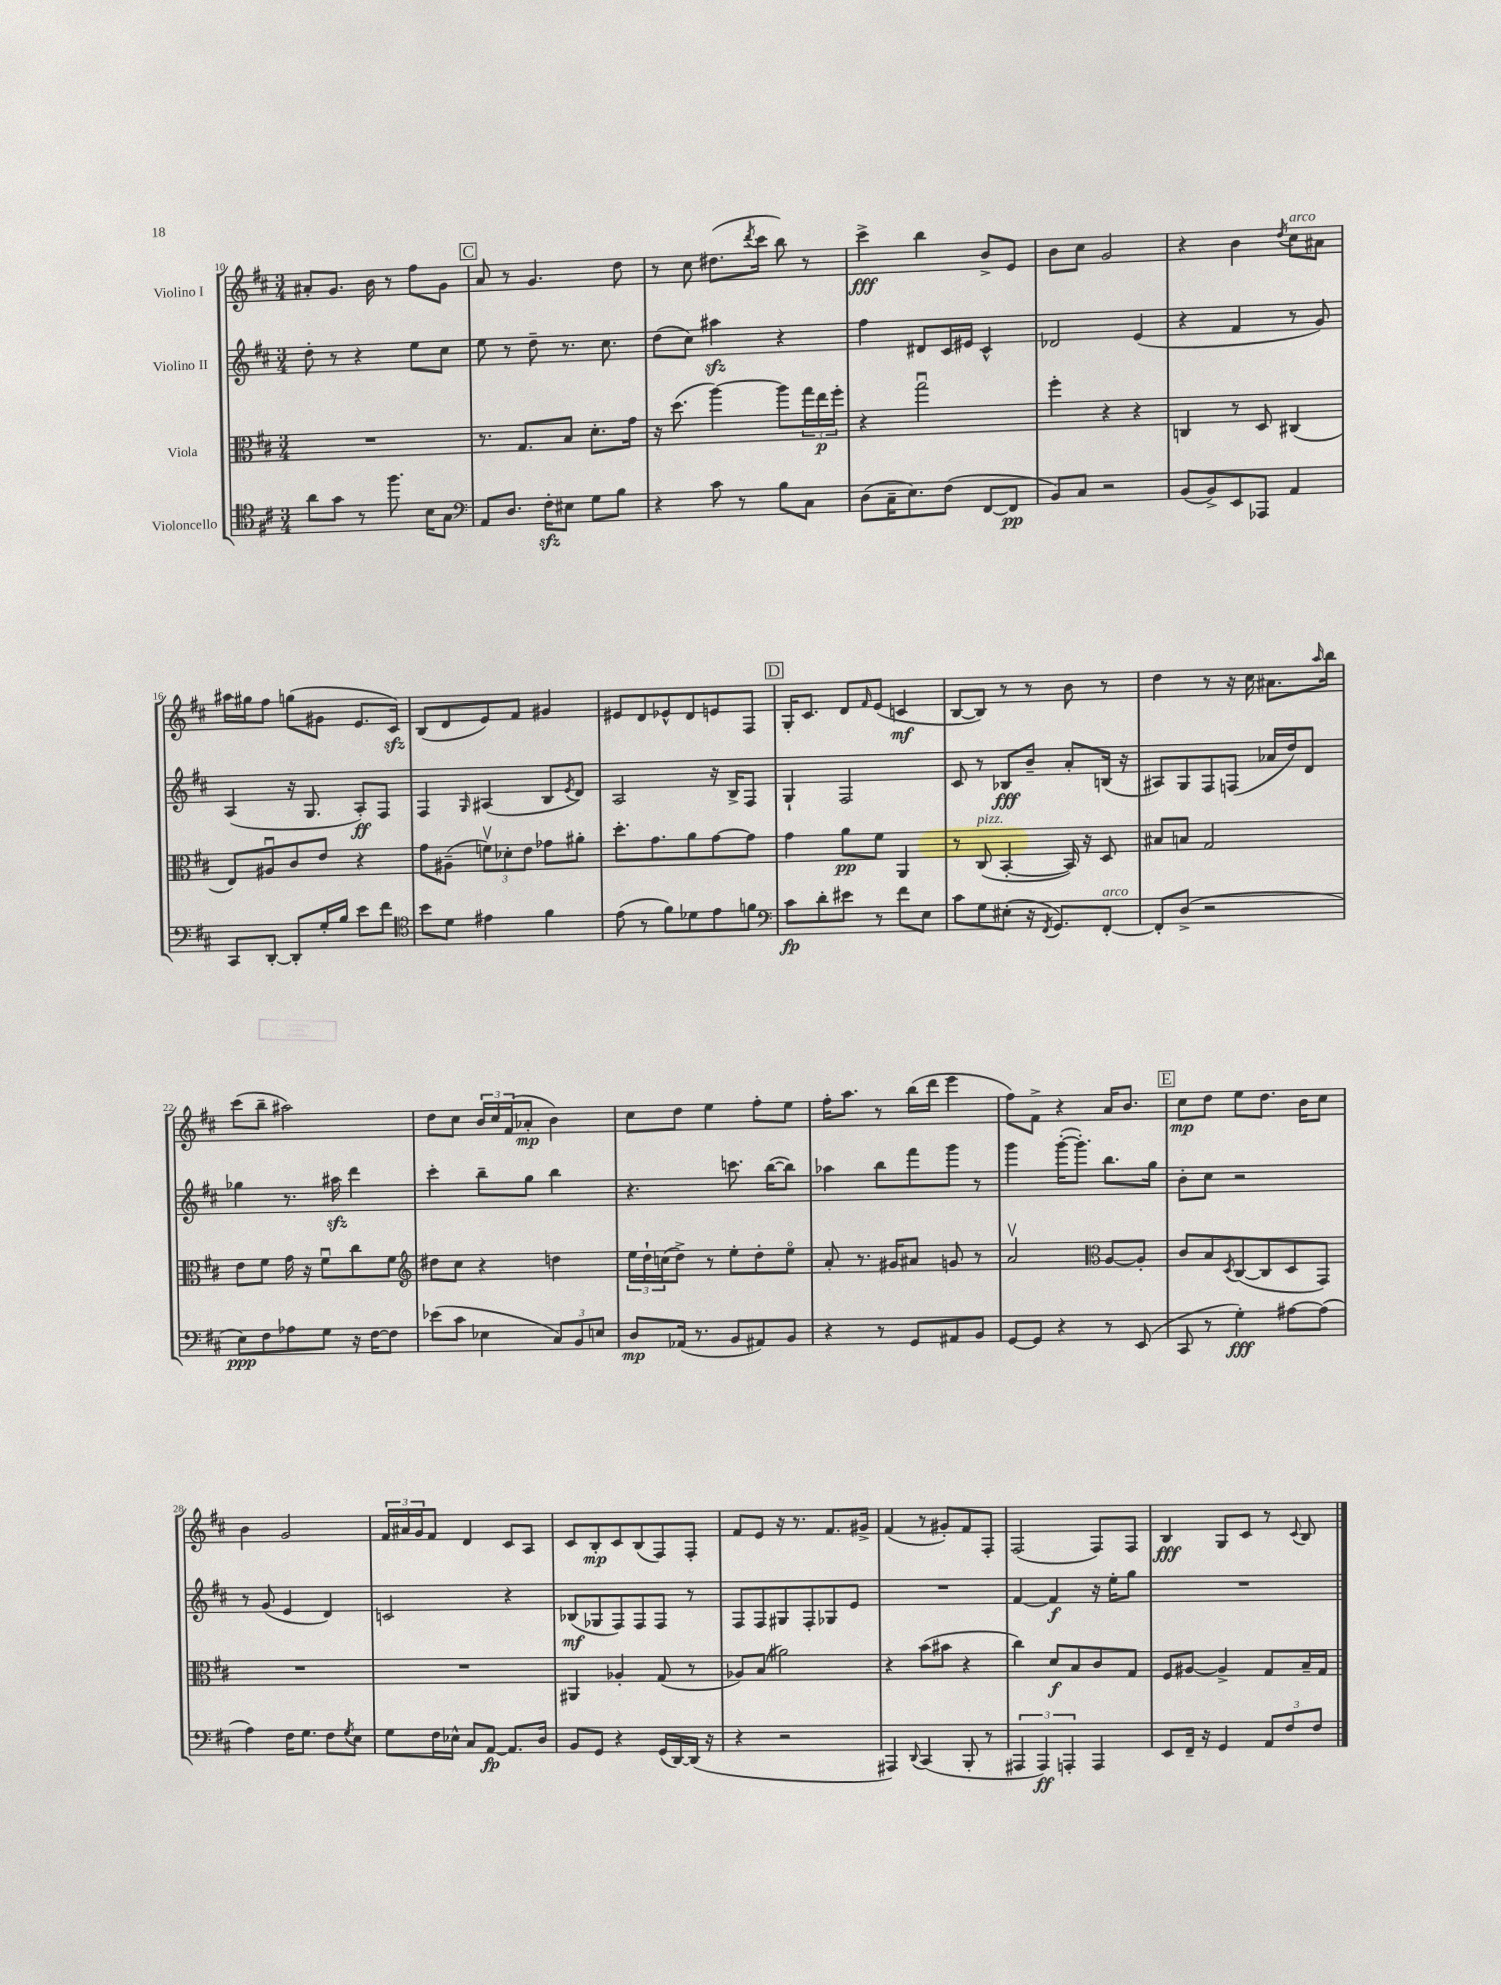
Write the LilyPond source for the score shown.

<<
\new StaffGroup <<
\new Staff = "s0" \with { instrumentName = "Violino I" } {
    \clef treble \key d \major \numericTimeSignature \time 3/4
    ais'8-. g'8. b'16 r8 fis''8 g'8 |
    \mark \markup { \box "C" } a'8 r8 g'4. d''8 |
    r8 cis''8 dis''8.( \acciaccatura { d'''8 } cis'''16 b''8) r8 |
    cis'''4->\fff b''4 b'8-> e'8 |
    b'8 cis''8 g'2 |
    r4 b'4 \acciaccatura { d''8 } cis''8^\markup { \italic "arco" } ais'8 |
    ais''16 gis''16 fis''8 g''8( gis'8 e'8. cis'16\sfz) |
    b8( d'8 e'8) fis'8 gis'4 |
    eis'8 d'8 ees'8-^ d'8 e'8 fis8 |
    \mark \markup { \box "D" } g16-. cis'8. d'8 \grace { fis'16 } e'8( c'4\mf |
    b8~ b8) r8 r8 b'8 r8 |
    d''4 r8 r16 cis''16 ais'8. \grace { a''16 } b''16 |
    cis'''8( b''8-- ais''2) |
    d''8 cis''8 \tuplet 3/2 { b'16 cis''16 fis'16( } aes'8-.\mp b'4) |
    cis''8 d''8 e''4 fis''8-. e''8 |
    fis''16-. a''8. r8 b''16( d'''16 e'''4 |
    fis''8) fis'8-> r4 a'16 b'8. |
    \mark \markup { \box "E" } cis''8\mp d''8 e''8 d''8. b'16 cis''8 |
    b'4 g'2 |
    \tuplet 3/2 { fis'16 ais'16 g'16 } fis'8 d'4 cis'8 a8 |
    cis'8 b8-.\mp cis'8 b8( fis8) fis8-. |
    fis'8 e'8 r16 r8. fis'8. gis'16-> |
    fis'4( r8 gis'8-.) fis'8 fis8-. |
    fis2( fis8) fis8 |
    b4\fff g8 cis'8 r8 \appoggiatura { cis'8 } b8 \bar "|." |
}
\new Staff = "s1" \with { instrumentName = "Violino II" } {
    \clef treble \key d \major \numericTimeSignature \time 3/4
    d''8-. r8 r4 e''8 cis''8 |
    \mark \markup { \box "C" } e''8 r8 d''8-- r8. cis''8. |
    d''8( cis''8) ais''4\sfz r4 |
    fis''4 dis'8 cis'16 eis'16 cis'4-^ |
    des'2 e'4( |
    r4 fis'4 r8 g'8) |
    a4( r16 g8. a8-.\ff) fis8 |
    fis4 \grace { g16 } ais4( b8 \acciaccatura { e'8 } d'8) |
    a2 r16 b16-> fis8 |
    \mark \markup { \box "D" } g4-! fis2 |
    cis'8 r8 bes8\fff b'8-- a'8-. b16( r16 |
    ais8) g8 fis8 f8( aes'16 d''16) d'8 |
    ges''4 r8. ais''16\sfz d'''4 |
    cis'''4-. b''8-- g''8 b''4 |
    r4. c'''8. b''16~( b''8) |
    aes''4 b''8 fis'''8 g'''8 r8 |
    g'''4 g'''16~-.( g'''8.-.) b''8. g''16 |
    \mark \markup { \box "E" } b'8-. cis''8 r2 |
    r8 g'8( e'4 d'4) |
    c'2 r4 |
    bes8\mf( ges8 fis8) fis8 fis8 r8 |
    fis8 fis8 gis8 fis8-. ges8 e'8 |
    R2. |
    fis'4~ fis'4\f r16 e''16-. g''8 |
    R2. \bar "|." |
}
\new Staff = "s2" \with { instrumentName = "Viola" } {
    \clef alto \key d \major \numericTimeSignature \time 3/4
    R2. |
    \mark \markup { \box "C" } r8. g8. b8 d'8.-. g'16 |
    r16 d''8.( a''4~) a''8 \tuplet 3/2 { g''16 e''16\p fis''16-. } |
    r4 g''2\downbow |
    fis''4-. r4 r4 |
    c4 r8 d8 cis4( |
    e8) ais8\downbow cis'8 e'8 r4 |
    g'8 ais8--( \tuplet 3/2 { f'8\upbow) des'8-. e'8 } ges'8 ais'8-. |
    d''8.-. g'8. a'8 g'8~ g'8 |
    \mark \markup { \box "D" } g'4 a'8\pp fis'8 a,4 |
    r8 cis8^\markup { \italic "pizz." }( b,4~-. b,16) r16 d8 |
    bis8 b8 g2 |
    e'8 fis'8 g'16 r16 fis'8\downbow cis''8 fis'8 |
    \clef treble dis''8 cis''8 r4 d''4 |
    \tuplet 3/2 { e''16 d''16-! c''16( } d''8->) r8 e''8-. d''8-. e''8\flageolet |
    a'8-. r8. gis'16 ais'8 g'8 r8 |
    a'2\upbow \clef alto a8~ a8-. |
    \mark \markup { \box "E" } cis'8 b8 \acciaccatura { d8 } cis8~( cis8 d8 g,8) |
    R2. |
    R2. |
    ais,4 aes4-. g8( r8 |
    aes8) b8( ais'2) |
    r4 b'8( bis'8 r4 |
    cis''4) d'8\f b8 cis'8 g8 |
    fis8 ais8~ ais4-> g8 b16-- g16 \bar "|." |
}
\new Staff = "s3" \with { instrumentName = "Violoncello" } {
    \clef tenor \key d \major \numericTimeSignature \time 3/4
    a'8 g'8 r8 fis''8. b16 g8 |
    \mark \markup { \box "C" } \clef bass a,8 d8. fis16-.\sfz eis8 g8 b8 |
    r4 cis'8 r8 b8 cis8 |
    d8( cis16-- e8.) fis8( fis,8~ fis,8\pp |
    b,8) cis8 r2 |
    b,8( b,8->) e,8 aes,,8 a,4 |
    cis,8 d,8~-. d,8-. g16-. b16 e'8 fis'8 |
    \clef tenor b'8 d'8 eis'4 fis'4 |
    e'8( r8 fis'8) des'8 e'8 f'8 |
    \mark \markup { \box "D" } \clef bass cis'8\fp d'8-. eis'8 r8 fis'8 e8 |
    cis'8 g8 eis8-.( r16 \acciaccatura { fis,8 } g,8.) fis,8~-.^\markup { \italic "arco" } |
    fis,8-. d8->( r2 |
    e8\ppp) fis8 aes8 g8 r16 fis16~ fis8 |
    ees'8( cis'8 ees4 \tuplet 3/2 { cis8) b,8 e8 } |
    d8\mp aes,16( r8. b,8 ais,8) b,8 |
    r4 r8 g,8 ais,8 b,8 |
    g,8~ g,8 r4 r8 e,8( |
    \mark \markup { \box "E" } cis,8 r8 g4-.\fff) ais8~ ais8( |
    a4) fis16 g8. fis8 \acciaccatura { g8 } e8 |
    g8 fis16 ees16-^ cis8 a,8~\fp a,8. d16 |
    b,8 g,8 r4 g,16( d,16~) d,16( r16 |
    r4 r2 |
    ais,,4) \appoggiatura { d,8 } cis,4( b,,8-. r8 |
    \tuplet 3/2 { ais,,4 ais,,4\ff) a,,4-. } a,,4 |
    e,8 fis,16-- r16 g,4 \tuplet 3/2 { a,8 fis8 fis8 } \bar "|." |
}
>>
>>
\layout { \context { \Score currentBarNumber = #10 } }
